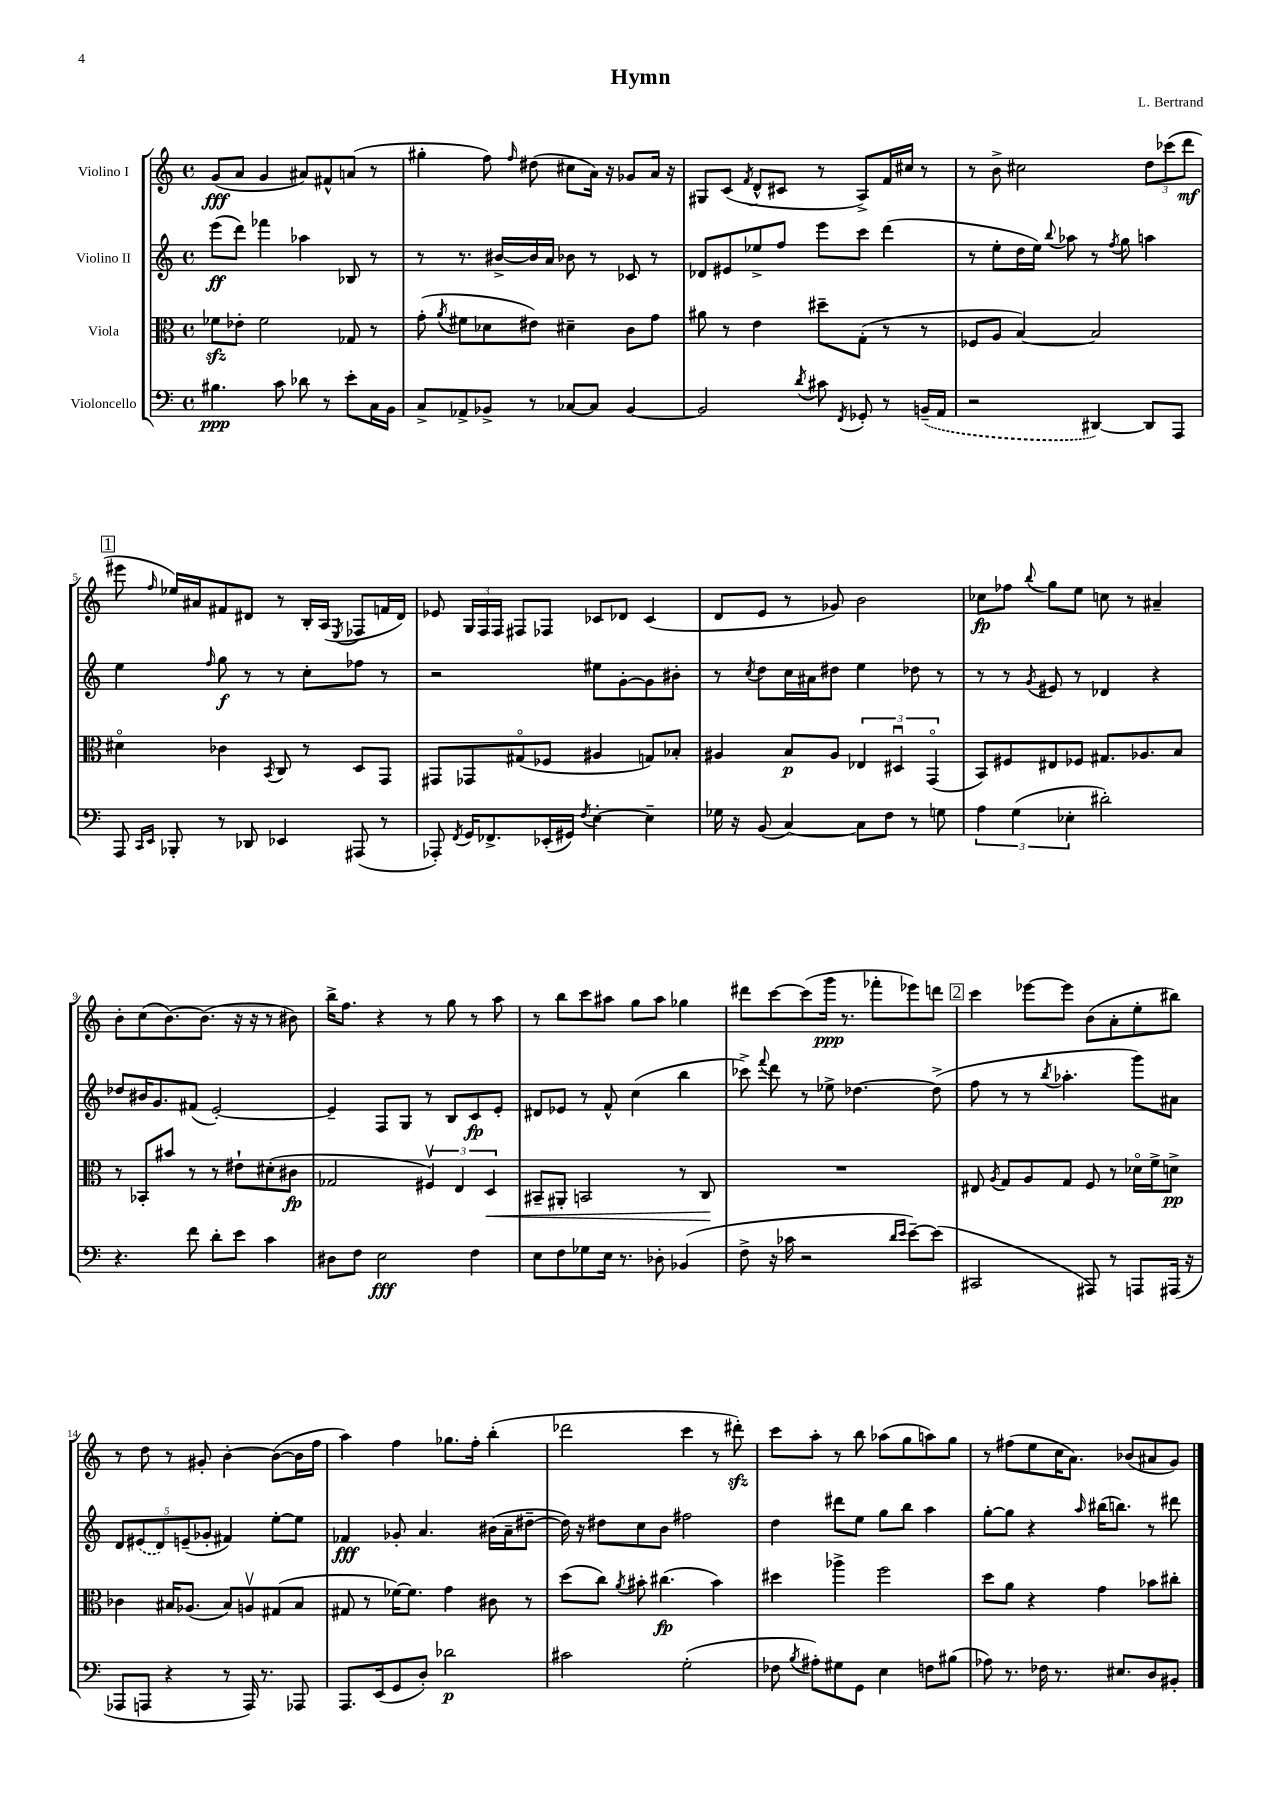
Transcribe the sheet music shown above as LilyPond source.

\header { title = "Hymn" composer = "L. Bertrand" }
<<
\new StaffGroup <<
\new Staff = "s0" \with { instrumentName = "Violino I" } {
    \clef treble \key c \major \defaultTimeSignature \time 4/4
    \autoBeamOff g'8[\fff( a'8] g'4 ais'8[) fis'8-^ a'8]( r8 |
    gis''4-. f''8) \grace { f''16 } dis''8( cis''8[ a'16]) r16 ges'8[ a'16] r16 |
    gis8[ c'8]( \acciaccatura { f'8 } d'8[-^ cis'8] r8 a8[->) f'16 cis''16] r8 |
    r8 b'8-> cis''2 \tuplet 3/2 { d''8[ ces'''8( d'''8]\mf } |
    \mark \markup { \box "1" } eis'''8 \grace { f''16 } ees''16[) ais'16 fis'8 dis'8] r8 b16[-. a16]( \acciaccatura { e8 } fes8[ f'16 dis'16]) |
    ees'8 \tuplet 3/2 { g16[ f16 f16] } fis8[ fes8] ces'8[ des'8] ces'4( |
    d'8[ e'8] r8 ges'8) b'2 |
    ces''8[\fp fes''8] \appoggiatura { b''8 } g''8[ e''8] c''8 r8 ais'4-- |
    b'8[-. c''8( b'8.~) b'8.]( r16 r16 r8 bis'8) |
    b''16[-> f''8.] r4 r8 g''8 r8 a''8 |
    r8 b''8[ c'''8 ais''8] g''8[ ais''8] ges''4 |
    dis'''8[ c'''8~ c'''8( g'''16]\ppp r8. fes'''8[-. ees'''8) d'''8] |
    \mark \markup { \box "2" } c'''4 ees'''8[~ ees'''8] b'8[( a'8-. e''8-. bis''8]) |
    r8 d''8 r8 gis'8-. b'4~-. b'8[~( b'16 f''16] |
    a''4) f''4 ges''8.[ f''16]-. b''4-.( |
    des'''2 c'''4 r8 dis'''8-.\sfz) |
    c'''8[ a''8]-. r8 b''8 aes''8[( g''8 a''8) g''8] |
    r8 fis''8[( e''8 c''16 a'8.]) bes'8[( ais'8 g'8]) \bar "|." |
}
\new Staff = "s1" \with { instrumentName = "Violino II" } {
    \clef treble \key c \major \defaultTimeSignature \time 4/4
    \autoBeamOff e'''8[\ff( d'''8]) fes'''4 aes''4 bes8 r8 |
    r8 r8. bis'16[~-> bis'16 a'16] bes'8 r8 ces'8 r8 |
    des'8[ eis'8 ees''8-> f''8] e'''8[ c'''8] d'''4( |
    r8 e''8[-. d''16 e''16]) \appoggiatura { b''8 } aes''8 r8 \acciaccatura { f''8 } g''8 a''4 |
    \mark \markup { \box "1" } e''4 \grace { f''16 } g''8\f r8 r8 c''8[-. fes''8] r8 |
    r2 eis''8[ g'8~-. g'8 bis'8]-. |
    r8 \acciaccatura { c''8 } d''8[ c''16 ais'16 dis''8] e''4 des''8 r8 |
    r8 r8 \acciaccatura { g'8 } eis'8 r8 des'4 r4 |
    des''8[ bis'16 g'8. fis'8]( e'2~-.) |
    e'4-- f8[ g8] r8 b8[ c'8\fp e'8]-. |
    dis'8[ ees'8] r8 f'8-^ c''4( b''4 |
    ces'''8->) \appoggiatura { f'''8 } d'''8 r8 ees''8-> des''4.~ des''8->( |
    \mark \markup { \box "2" } f''8 r8 r8 \acciaccatura { b''8 } aes''4.-. g'''8[) ais'8] |
    \tuplet 5/4 { d'8[ \once \slurDashed eis'8( d'8) e'8--( ges'8]-. } fis'4) e''8[~-. e''8] |
    fes'4\fff ges'8-. a'4. bis'16[( a'16-- dis''8]~-- |
    dis''16) r16 dis''8[ c''8 b'8] fis''2 |
    d''4 dis'''8[ e''8] g''8[ b''8] a''4 |
    g''8[~-. g''8] r4 \grace { a''16 } bis''16[( b''8.]) r8 dis'''8 \bar "|." |
}
\new Staff = "s2" \with { instrumentName = "Viola" } {
    \clef alto \key c \major \defaultTimeSignature \time 4/4
    \autoBeamOff fes'8[\sfz ees'8]-. fes'2 ges8 r8 |
    g'8-.( \acciaccatura { a'8 } fis'8[ des'8 eis'8]) dis'4-- c'8[ g'8] |
    ais'8 r8 e'4 dis''8[-- g8]-.( r8 r8 |
    fes8[ a8] b4~) b2 |
    \mark \markup { \box "1" } dis'4\flageolet ces'4 \acciaccatura { b,8 } c8 r8 d8[ g,8] |
    gis,8[ ges,8 gis8\flageolet( fes8] ais4 g8[) bes8]-. |
    ais4 b8[\p ais8] \tuplet 3/2 { ees4 dis4\downbow g,4\flageolet( } |
    b,8[) fis8 eis8 fes8] gis8.[ aes8. b8] |
    r8 bes,8[-. bis'8] r8 r8 eis'8[-! dis'8-.( cis'8]\fp |
    ges2 \tuplet 3/2 { fis4\upbow) e4 d4\< } |
    bis,8[-- ais,8]-. b,2 r8 c8\! |
    R1 |
    \mark \markup { \box "2" } eis8 \acciaccatura { a8 } g8[ a8 g8] f8 r8 des'16[\flageolet f'16-> d'8]->\pp |
    ces'4 bis16[ aes8.]( bis8[) a8\upbow gis8( bis8] |
    gis8 r8 fes'16[~) fes'8.] g'4 cis'8 r8 |
    d''8[( c''8]) \acciaccatura { a'8 } bis'8-. cis''4.\fp( bis'4) |
    dis''4 aes''4-> f''2 |
    d''8[ a'8] r4 g'4 bes'8[ cis''8]-. \bar "|." |
}
\new Staff = "s3" \with { instrumentName = "Violoncello" } {
    \clef bass \key c \major \defaultTimeSignature \time 4/4
    \autoBeamOff bis4.\ppp c'8 des'8 r8 e'8[-. c16 b,16] |
    c8[-> aes,8-> bes,8]-> r8 ces8[~ ces8] bes,4~ |
    bes,2 \acciaccatura { d'8 } cis'8 \acciaccatura { f,8 } ges,8-. r8 \once \slurDashed b,16[--( a,16] |
    r2 dis,4~) dis,8[ a,,8] |
    \mark \markup { \box "1" } a,,8 \grace { c,16[ e,16] } bes,,8-. r8 des,8 ees,4 ais,,8( r8 |
    aes,,8-.) \acciaccatura { f,8 } g,16[ fes,8.-> ees,16-.( gis,16]) \acciaccatura { f8 } e4~-. e4-- |
    ges16 r16 b,8( c4~) c8[ f8] r8 g8 |
    \tuplet 3/2 { a4 g4( ees4-. } dis'2-.) |
    r4. f'8 d'8[-. e'8] c'4 |
    dis8[ f8] e2\fff f4 |
    e8[ f8 ges8 e16] r8. des8-. bes,4( |
    f8-> r16 ces'16 r2 \grace { d'16[ e'16] } e'8[~--) e'8]( |
    \mark \markup { \box "2" } cis,2 ais,,8) r8 a,,8[ ais,,16]( r16 |
    aes,,8[ a,,8] r4 r8 a,,16) r8. aes,,8 |
    a,,8.[ e,16( g,8 d8]-.) des'2\p |
    cis'2 g2-.( |
    fes8 \acciaccatura { b8 } ais8[-.) gis8 g,8] e4 f8[ bis8]( |
    aes8) r8. fes16 r8. eis8.[ d8 bis,8]-. \bar "|." |
}
>>
>>
